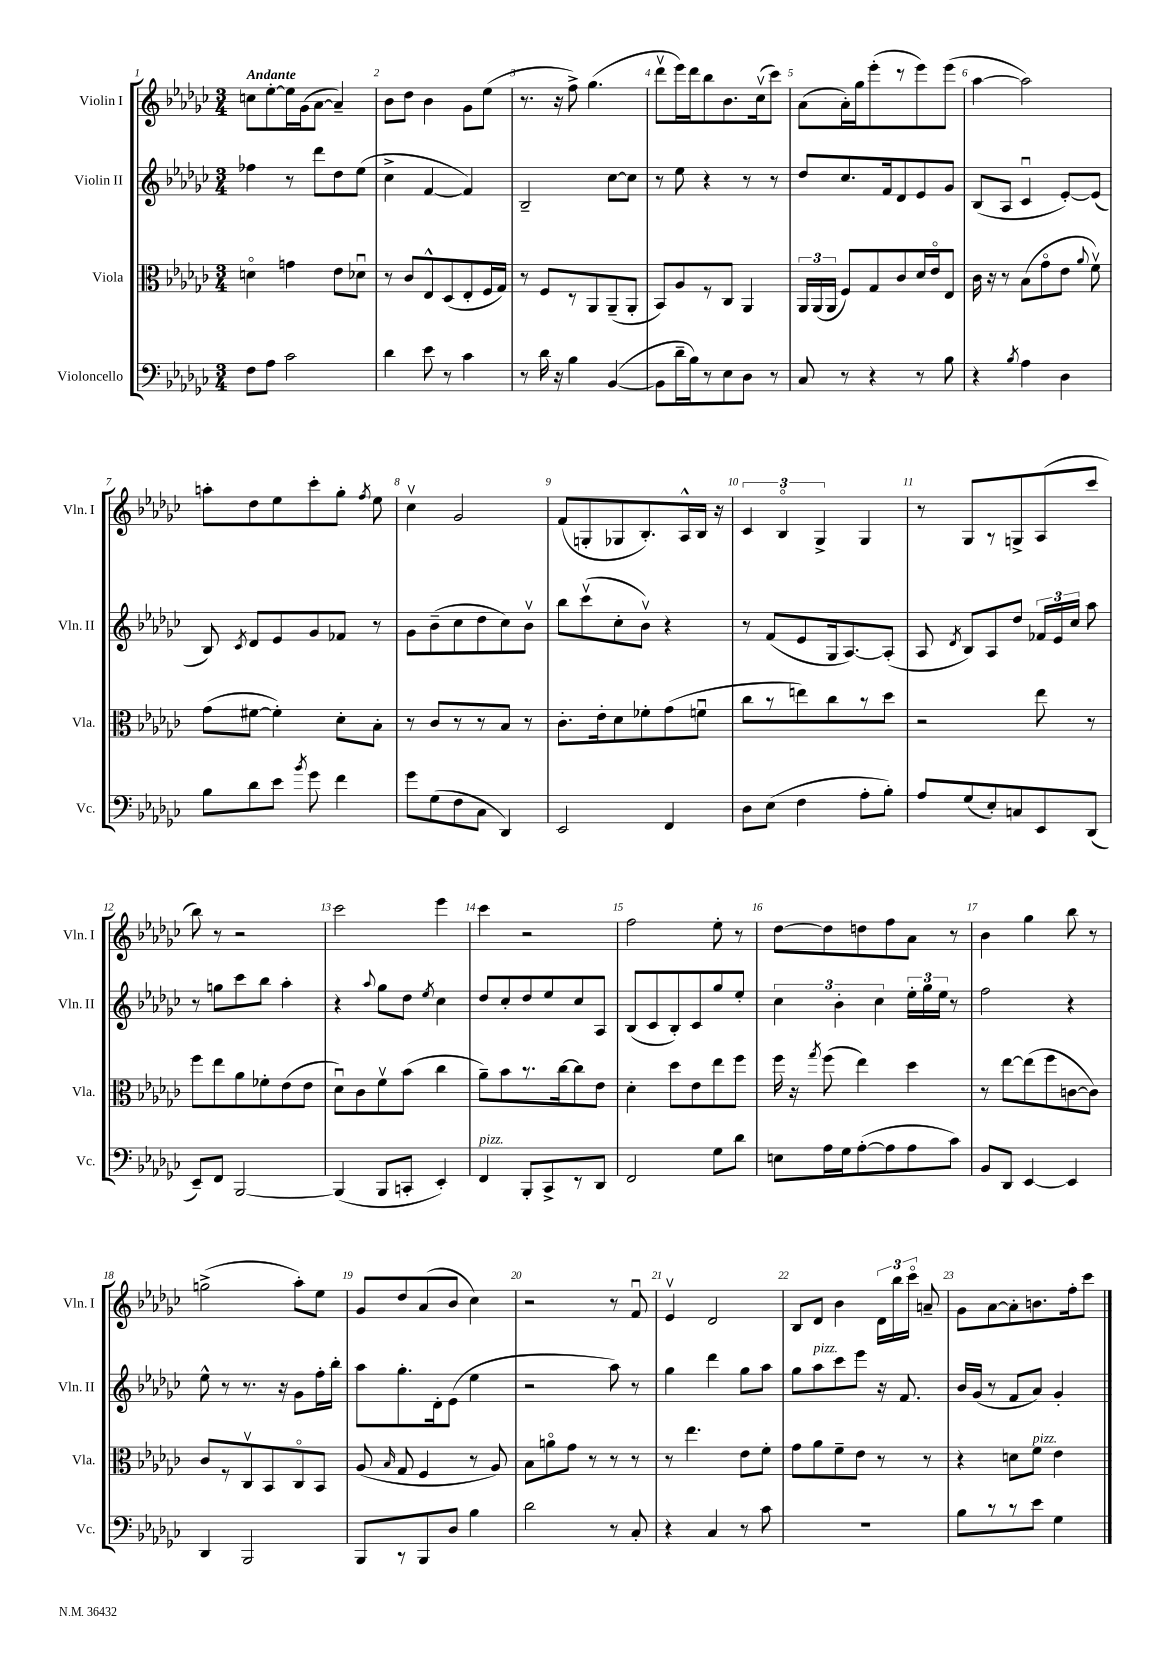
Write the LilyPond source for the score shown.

<<
\new StaffGroup <<
\new Staff = "s0" \with { instrumentName = "Violin I" shortInstrumentName = "Vln. I" } {
    \clef treble \key ges \major \numericTimeSignature \time 3/4 \tempo "Andante"
    \autoBeamOff c''8[ ees''8~-. ees''16 ges'16( aes'8]~ aes'4--) |
    bes'8[ des''8] bes'4 ges'8[ ees''8]( |
    r8. r16 f''8->) ges''4.( |
    des'''8[\upbow ees'''16) des'''16 bes''8 bes'8. ces''16\upbow( ces'''8]) |
    aes'8[( aes'16-.) ges''16 ees'''8-.( r8 ees'''8) ees'''8]( |
    aes''4~ aes''2) |
    a''8[-. des''8 ees''8 ces'''8-. ges''8]-. \acciaccatura { f''8 } ees''8 |
    ces''4\upbow ges'2 |
    f'8[( g8-. ges8 bes8.-.) aes16-^ bes16] r16 |
    \tuplet 3/2 { ces'4 bes4\flageolet ges4-> } ges4 |
    r8 ges8[ r8 g8-> aes8( ces'''8] |
    bes''8) r8 r2 |
    ces'''2 ees'''4 |
    ces'''4 r2 |
    f''2 ees''8-. r8 |
    des''8[~ des''8 d''8 f''8 aes'8] r8 |
    bes'4 ges''4 bes''8 r8 |
    g''2->( aes''8[-.) ees''8] |
    ges'8[ des''8 aes'8( bes'8] ces''4) |
    r2 r8 f'8\downbow |
    ees'4\upbow des'2 |
    bes8[ des'8] bes'4 \tuplet 3/2 { des'16[ bes''16 ces'''16]\flageolet } a'8-- |
    ges'8[ aes'8~ aes'8-. b'8. f''16-. ces'''8] \bar "|." |
}
\new Staff = "s1" \with { instrumentName = "Violin II" shortInstrumentName = "Vln. II" } {
    \clef treble \key ges \major \numericTimeSignature \time 3/4
    \autoBeamOff fes''4 r8 des'''8[ des''8 ees''8]( |
    ces''4-> f'4~ f'4) |
    bes2-- ces''8[~ ces''8] |
    r8 ees''8 r4 r8 r8 |
    des''8[ ces''8. f'16 des'8 ees'8 ges'8] |
    bes8[( aes8] ces'4\downbow ees'8[~-.) ees'8]( |
    bes8) \acciaccatura { ces'8 } des'8[ ees'8 ges'8 fes'8] r8 |
    ges'8[ bes'8--( ces''8 des''8 ces''8) bes'8]\upbow |
    bes''8[ ces'''8\upbow( ces''8-. bes'8]\upbow) r4 |
    r8 f'8[( ees'8 ges16 aes8.~) aes8]-.( |
    aes8 \acciaccatura { des'8 } bes8[) aes8 des''8] \tuplet 3/2 { fes'16[ ees'16 ces''16] } aes''8 |
    r8 g''8[ ces'''8 bes''8] aes''4-. |
    r4 \appoggiatura { aes''8 } ges''8[ des''8] \acciaccatura { ees''8 } ces''4 |
    des''8[ ces''8-. des''8 ees''8 ces''8 aes8] |
    bes8[( ces'8 bes8-.) ces'8 ges''8 ees''8]-. |
    \tuplet 3/2 { ces''4 bes'4-. ces''4 } \tuplet 3/2 { ees''16[-. ges''16 ees''16] } r8 |
    f''2 r4 |
    ees''8-^ r8 r8. r16 ges'8[ f''16-. bes''16]-. |
    aes''8[ ges''8.-. des'16-. ees'8]( ees''4 |
    r2 aes''8) r8 |
    ges''4 des'''4 ges''8[ aes''8] |
    ges''8[ aes''8^\markup { \italic "pizz." } ces'''8 ees'''8] r16 f'8. |
    bes'16[ ges'16]( r8 f'8[ aes'8]) ges'4-. \bar "|." |
}
\new Staff = "s2" \with { instrumentName = "Viola" shortInstrumentName = "Vla." } {
    \clef alto \key ges \major \numericTimeSignature \time 3/4
    \autoBeamOff d'4\flageolet g'4 ees'8[ des'8]\downbow |
    r8 ces'8[ ees8-^ des8( ees8-. f16 ges16]) |
    r8 f8[ r8 aes,8 aes,8--( aes,8]-. |
    bes,8[) aes8 r8 ces8] aes,4 |
    \tuplet 3/2 { aes,16[ aes,16( aes,16] } f8[) ges8 ces'8 des'16 ees'16\flageolet ees8] |
    ces'16 r16 r8 bes8[( ges'8\flageolet ees'8] \appoggiatura { aes'8 } f'8\upbow) |
    ges'8[( fis'8]~ fis'4-.) des'8[-. bes8]-. |
    r8 ces'8[ r8 r8 bes8] r8 |
    ces'8.[-. ees'16-. des'8 fes'8-. ges'8( f'8]\downbow |
    ces''8[ r8 e''8) ces''8 r8 des''8] |
    r2 ees''8 r8 |
    f''8[ ees''8 aes'8 fes'8-. ees'8( ees'8] |
    des'8[\downbow) ces'8 f'8\upbow bes'8]( ces''4 |
    aes'8[--) bes'8 r8. ces''16~ ces''8 ees'8] |
    des'4-. des''8[ ees'8 ees''8 f''8] |
    f''16 r16 \acciaccatura { ges''8 } f''8( ees''4) des''4 |
    r8 ees''8[~ ees''8( f''8 c'8~ c'8]) |
    ces'8[ r8 ces8\upbow bes,8 ces8\flageolet bes,8] |
    aes8( \grace { bes16 } ges8 f4 r8 aes8) |
    bes8[ a'8\flageolet ges'8] r8 r8 r8 |
    r8 ees''4. ees'8[ f'8]-. |
    ges'8[ aes'8 f'8-- ees'8] r8 r8 |
    r4 d'8[ f'8]^\markup { \italic "pizz." } ees'4 \bar "|." |
}
\new Staff = "s3" \with { instrumentName = "Violoncello" shortInstrumentName = "Vc." } {
    \clef bass \key ges \major \numericTimeSignature \time 3/4
    \autoBeamOff f8[ aes8] ces'2 |
    des'4 ees'8 r8 ces'4 |
    r8 des'16 r16 bes4 bes,4~( |
    bes,8[ des'16-- bes16) r8 ees8 des8] r8 |
    ces8 r8 r4 r8 bes8 |
    r4 \acciaccatura { bes8 } aes4 des4 |
    bes8[ des'8 ees'8] \acciaccatura { bes'8 } ges'8 f'4 |
    ges'8[ ges8( f8 ces8] des,4) |
    ees,2 f,4 |
    des8[ ees8]( f4 aes8[-. bes8]-.) |
    aes8[ ges8( ees8-.) c8 ees,8 des,8]( |
    ees,8[--) f,8] bes,,2~ |
    bes,,4( bes,,8[ c,8]-. ees,4-.) |
    f,4^\markup { \italic "pizz." } bes,,8[-. ces,8-> r8 des,8] |
    f,2 ges8[ des'8] |
    e8[ aes16 ges16 aes8~-.( aes8 aes8 ces'8]) |
    bes,8[ des,8] ees,4~ ees,4 |
    des,4 bes,,2 |
    bes,,8[ r8 bes,,8 des8] bes4 |
    des'2 r8 ces8-. |
    r4 ces4 r8 ces'8 |
    R2. |
    bes8[ r8 r8 ees'8] ges4 \bar "|." |
}
>>
>>
\layout { \context { \Score \override BarNumber.break-visibility = ##(#f #t #t) barNumberVisibility = #all-bar-numbers-visible } }
